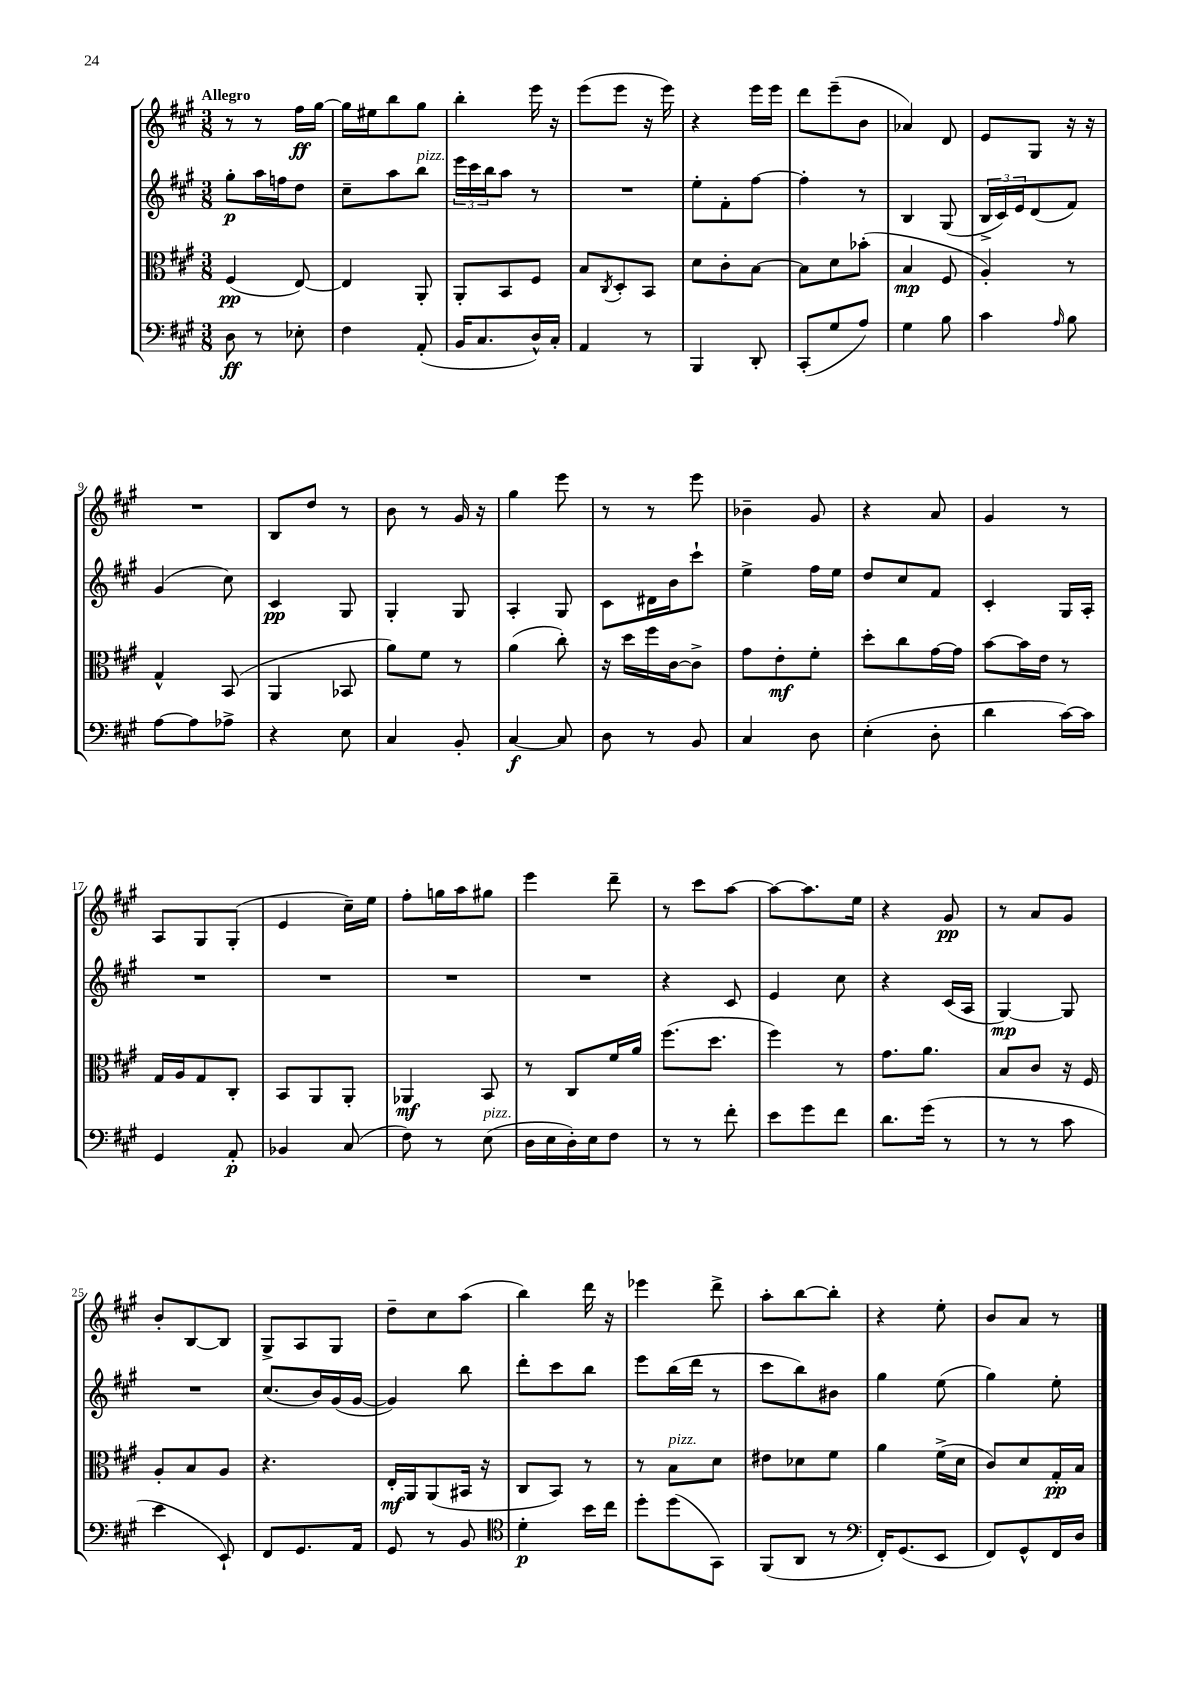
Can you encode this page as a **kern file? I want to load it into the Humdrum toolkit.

**kern	**kern	**kern	**kern
*staff4	*staff3	*staff2	*staff1
*clefF4	*clefC3	*clefG2	*clefG2
*k[f#c#g#]	*k[f#c#g#]	*k[f#c#g#]	*k[f#c#g#]
*M3/8	*M3/8	*M3/8	*M3/8
8D	(4F#	8gg#'	8r
8r	.	16aa	8r
.	.	16ff	.
8E-'	[8E)	8dd	16ff#
.	.	.	[16gg#
=	=	=	=
4F#	4E]	8cc#~	16gg#]
.	.	.	16ee#
.	.	8aa	8bb
(8AA'	8AA'	8bb	8gg#
=	=	=	=
16BB	8AA'	24eee	4bb'
.	.	24ccc#	.
8.C#	.	.	.
.	.	24bb	.
.	8BB	8aa	.
16D^^)	8F#	8r	16eee
16C#'	.	.	16r
=	=	=	=
4AA	8B	4.r	(8eee
.	8qC#	.	.
.	8D'	.	8eee
8r	8BB	.	16r
.	.	.	16eee)
=	=	=	=
4BBB	8d	8ee'	4r
.	8c#'	8f#'	.
8DD'	[8B	[8ff#	16eee
.	.	.	16eee
=	=	=	=
(8CC#'	8B]	4ff#']	8ddd
8G#	8d	.	(8eee~
8A)	(8b-'	8r	8b
=	=	=	=
4G#	4B	4B	4a-)
8B	8F#	(8G#	8d
=	=	=	=
4c#	4A')	24B^	8e
.	.	24c#)	.
.	.	24e	.
.	.	(8d	8G#
16qqA	.	.	.
8B	8r	8f#)	16r
.	.	.	16r
=	=	=	=
[8A	4G#^^	(4g#	4.r
8A]	.	.	.
8A-^	(8BB	8cc#)	.
=	=	=	=
4r	4AA	4c#	8B
.	.	.	8dd
8E	8BB-	8G#	8r
=	=	=	=
4C#	8a)	4G#'	8b
.	8f#	.	8r
8BB'	8r	8G#	16g#
.	.	.	16r
=	=	=	=
[4C#	(4a	4A'	4gg#
8C#]	8cc#')	8G#	8eee
=	=	=	=
8D	16r	8c#	8r
.	16dd	.	.
8r	16ff#	16d#	8r
.	[16c#	16b	.
8BB	8c#^]	8ccc#`	8eee
=	=	=	=
4C#	8g#	4ee^	4b-~
.	8e'	.	.
8D	8f#'	16ff#	8g#
.	.	16ee	.
=	=	=	=
(4E'	8dd'	8dd	4r
.	8cc#	8cc#	.
8D'	[16g#	8f#	8a
.	16g#]	.	.
=	=	=	=
4d	[8b	4c#'	4g#
.	16b]	.	.
.	16e	.	.
[16c#)	8r	16G#	8r
16c#]	.	16A'	.
=	=	=	=
4GG#	16G#	4.r	8A
.	16A	.	.
.	8G#	.	8G#
8AA'	8C#'	.	(8G#'
=	=	=	=
4BB-	8BB	4.r	4e
.	8AA	.	.
(8C#	8AA'	.	16cc#~)
.	.	.	16ee
=	=	=	=
8F#)	4AA-	4.r	8ff#'
8r	.	.	16gg
.	.	.	16aa
(8E	8BB	.	8gg#
=	=	=	=
16D	8r	4.r	4eee
16E	.	.	.
16D')	8C#	.	.
16E	.	.	.
8F#	16f#	.	8ddd~
.	16a	.	.
=	=	=	=
8r	(8.ff#	4r	8r
8r	.	.	8ccc#
.	8.dd	.	.
8f#'	.	8c#	[8aa
=	=	=	=
8e	4ff#)	4e	8aa_
8g#	.	.	8.aa]
8f#	8r	8cc#	.
.	.	.	16ee
=	=	=	=
8.d	8.g#	4r	4r
(16g#	8.a	.	.
8r	.	(16c#	8g#
.	.	16A	.
=	=	=	=
8r	8B	[4G#)	8r
8r	8c#	.	8a
8c#	16r	8G#]	8g#
.	16F#	.	.
=	=	=	=
4e	8A'	4.r	8b'
.	8B	.	[8B
8EE`)	8A	.	8B]
=	=	=	=
8FF#	4.r	(8.cc#	8G#^
8.GG#	.	.	8A
.	.	16b)	.
.	.	(16g#	8G#
16AA	.	[16g#	.
=	=	=	=
8GG#	16E'	4g#])	8dd~
.	16AA	.	.
8r	(8AA	.	8cc#
8BB	16BB#	8bb	(8aa
.	16r	.	.
=	=	=	=
*clefC4	*	*	*
4d'	8C#	8ddd'	4bb)
.	8BB)	8ccc#	.
16b	8r	8bb	16ddd
16cc#	.	.	16r
=	=	=	=
8dd'	8r	8eee	4eee-
(8dd	8B	(16bb	.
.	.	16ddd	.
8GG#)	8d	8r	8ddd^
=	=	=	=
(8FF#	8e#	8ccc#	8aa'
8AA	8d-	8bb)	[8bb
8r	8f#	8b#	8bb']
=	=	=	=
*clefF4	*	*	*
16FF#')	4a	4gg#	4r
(8.GG#	.	.	.
8EE	(16f#^	(8ee	8ee'
.	16d	.	.
=	=	=	=
8FF#)	8c#)	4gg#)	8b
8GG#^^	8d	.	8a
16FF#	16G#'	8ee'	8r
16D	16B	.	.
==	==	==	==
*-	*-	*-	*-
